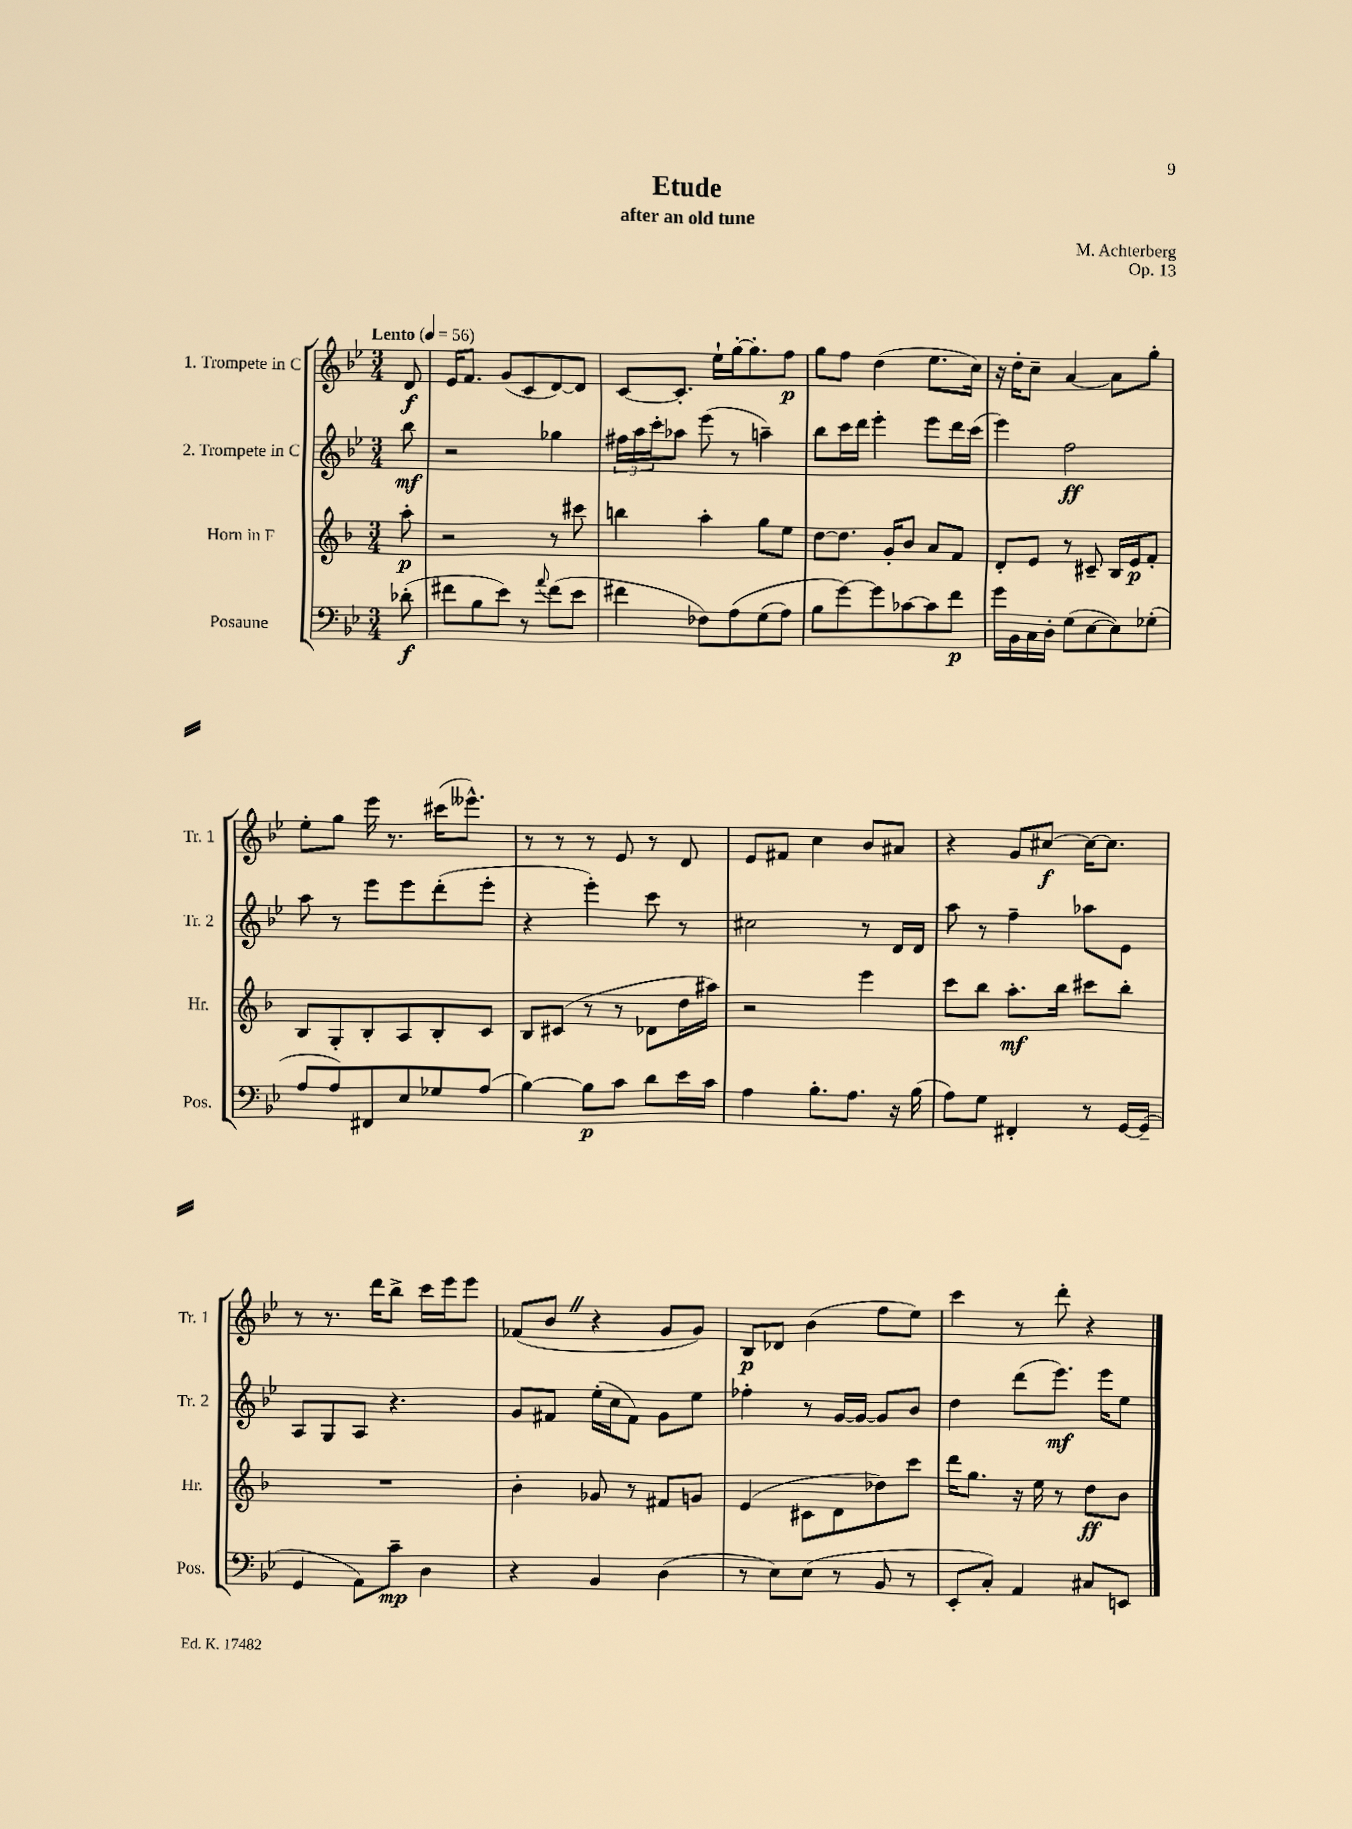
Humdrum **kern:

**kern	**dynam	**kern	**dynam	**kern	**dynam	**kern	**dynam
*part4	*part4	*part3	*part3	*part2	*part2	*part1	*part1
*staff4	*staff4	*staff3	*staff3	*staff2	*staff2	*staff1	*staff1
*I"Posaune	*	*I"Horn in F	*	*I"2. Trompete in C	*	*I"1. Trompete in C	*
*I'Pos.	*	*I'Hr.	*	*I'Tr. 2	*	*I'Tr. 1	*
*clefF4	*	*clefG2	*	*clefG2	*	*clefG2	*
*k[b-e-]	*	*k[b-]	*	*k[b-e-]	*	*k[b-e-]	*
*M3/4	*	*M3/4	*	*M3/4	*	*M3/4	*
*MM56	*	*MM56	*	*MM56	*	*MM56	*
=	=	=	=	=	=	=	=
!	!	!	!	!	!	!LO:TX:a:B:t=Lento	!
(8d-X'\	f	8aa'\	p	8bb-\	mf	8d/	f
=1	=1	=1	=1	=1	=1	=1	=1
8f#X\L	.	2r	.	2r	.	16e-/KL	.
.	.	.	.	.	.	8.f/J	.
8B-\	.	.	.	.	.	.	.
8e-\J)	.	.	.	.	.	(8g/L	.
8r	.	.	.	.	.	8c/	.
8qqa/	.	.	.	.	.	.	.
(8f#\L	.	8r	.	4gg-X\	.	[8d/)	.
8e-\J	.	8ccc#X\	.	.	.	8d/J]	.
=2	=2	=2	=2	=2	=2	=2	=2
4f#X\	.	4bbn\	.	24ff#X\LL	.	[8c/L	.
.	.	.	.	24aa\	.	.	.
.	.	.	.	24ccc'\J	.	.	.
.	.	.	.	8aa-X\J	.	8.c'/J]	.
8F-X\L)	.	4aa'\	.	(8eee-\	.	.	.
.	.	.	.	.	.	16ee-`\LL	.
(8A\	.	.	.	8r	.	[16gg'\J	.
.	.	.	.	.	.	8.gg'\]	.
(8G\	.	8gg\L	.	4aan~\)	.	.	.
8A\J)	.	8ee\J	.	.	.	8ff\J	p
=3	=3	=3	=3	=3	=3	=3	=3
8B-\L	.	[8dd\L	.	8bb-\L	.	8gg\L	.
[8g\)	.	8.dd\J]	.	16ccc\L	.	8ff\J	.
.	.	.	.	16ddd\JJ	.	.	.
8g\]	.	.	.	4eee-'\	.	(4dd\	.
.	.	16g'/KL	.	.	.	.	.
[8c-X\	.	8b-/J	.	.	.	.	.
8c-\]	.	8a/L	.	8eee-\L	.	8.ee-\L	.
8f\J	p	8f/J	.	16ddd\L	.	.	.
.	.	.	.	(16ccc\JJ	.	16cc\Jk)	.
=4	=4	=4	=4	=4	=4	=4	=4
16g\LL	.	8d'/L	.	4eee-\)	.	16r	.
16BB-\	.	.	.	.	.	16dd'\KL	.
16C\	.	8e/J	.	.	.	8cc~\J	.
16D'\JJ	.	.	.	.	.	.	.
(8G\L	.	8r	.	2ff\	ff	[4a/	.
[8E-\	.	8c#X~/	.	.	.	.	.
8E-\])	.	16B-/LL	.	.	.	8a\L]	.
.	.	16e/J	p	.	.	.	.
(8G-X'\J	.	8f'/J	.	.	.	8gg'\J	.
!!LO:LB:g=z
=5	=5	=5	=5	=5	=5	=5	=5
8A/L	.	8B-/L	.	8aa\	.	8ee-'\L	.
8A/)	.	8G'/	.	8r	.	8gg\J	.
8FF#X/	.	8B-'/	.	8eee-\L	.	16eee-\	.
.	.	.	.	.	.	8.r	.
8E-/	.	8A/	.	8eee-\	.	.	.
8G-X/	.	8B-'/	.	(8ddd'\	.	(16ccc#X\KL	.
.	.	.	.	.	.	8.eee--X^^\J)	.
(8A/J	.	8c/J	.	8eee-'\J	.	.	.
=6	=6	=6	=6	=6	=6	=6	=6
[4B-\)	.	8B-/L	.	4r	.	8r	.
.	.	(8c#X/J	.	.	.	8r	.
8B-\L]	p	8r	.	4eee-'\)	.	8r	.
8c\J	.	8r	.	.	.	8e-/	.
8d\L	.	8d-X\L	.	8ccc\	.	8r	.
16e-\L	.	16dd\L	.	8r	.	8d/	.
16c\JJ	.	16aa#X\JJ)	.	.	.	.	.
=7	=7	=7	=7	=7	=7	=7	=7
4A\	.	2r	.	2cc#X\	.	8e-/L	.
.	.	.	.	.	.	8f#X/J	.
8.B-'\L	.	.	.	.	.	4cc\	.
8.A\J	.	.	.	.	.	.	.
.	.	4eee\	.	8r	.	8b-/L	.
16r	.	.	.	16d/LL	.	8a#X/J	.
(16B-\	.	.	.	16d/JJ	.	.	.
=8	=8	=8	=8	=8	=8	=8	=8
8A\L)	.	8ccc\L	.	8aa\	.	4r	.
8G\J	.	8bb-\J	.	8r	.	.	.
4FF#X'/	.	8.aa'\L	mf	4ff~\	.	8g/L	.
.	.	.	.	.	.	[8cc#X/J	f
.	.	16bb-\Jk	.	.	.	.	.
8r	.	8ccc#X\L	.	8aa-X\L	.	16cc#\KL_	.
.	.	.	.	.	.	8.cc#\J]	.
[16GG/LL	.	8bb-'\J	.	8e-\J	.	.	.
(16GG~/JJ]	.	.	.	.	.	.	.
!!LO:LB:g=z
=9	=9	=9	=9	=9	=9	=9	=9
4GG/	.	2.r	.	8A/L	.	8r	.
.	.	.	.	8G/	.	8.r	.
8AA\L)	.	.	.	8A/J	.	.	.
.	.	.	.	.	.	16ddd\KL	.
8c~\J	mp	.	.	4.r	.	8bb-^\J	.
4D\	.	.	.	.	.	16ccc\LL	.
.	.	.	.	.	.	16eee-\J	.
.	.	.	.	.	.	8eee-\J	.
=10	=10	=10	=10	=10	=10	=10	=10
4r	.	4b-'\	.	8g/L	.	(8f-X/L	.
.	.	.	.	8f#X/J	.	8b-Z/J	.
4BB-/	.	8g-X/	.	(16ee-'\LL	.	4r	.
.	.	.	.	16cc\J	.	.	.
.	.	8r	.	8f#\J)	.	.	.
(4D\	.	8f#X/L	.	8g\L	.	8g/L	.
.	.	8gn/J	.	8ee-\J	.	8g/J)	.
=11	=11	=11	=11	=11	=11	=11	=11
8r	.	(4e/	.	4ff-X'\	.	8B-/L	p
8E-\L)	.	.	.	.	.	8d-X/J	.
(8E-\J	.	8c#X\L	.	8r	.	(4b-\	.
8r	.	8d\	.	[16g/LL	.	.	.
.	.	.	.	16g/JJ_	.	.	.
8BB-/	.	8dd-X\)	.	8g/L]	.	8ff\L	.
8r	.	8ccc\J	.	8b-/J	.	8ee-\J)	.
=12	=12	=12	=12	=12	=12	=12	=12
8EE-'/L	.	16ddd\KL	.	4dd\	.	4ccc\	.
.	.	8.gg\J	.	.	.	.	.
8C'/J)	.	.	.	.	.	.	.
4AA/	.	16r	.	(8ddd\L	.	8r	.
.	.	16ee\	.	.	.	.	.
.	.	8r	.	8.eee-\J)	mf	8ddd'\	.
8C#X/L	.	8dd\L	ff	.	.	4r	.
.	.	.	.	16eee-\KL	.	.	.
8EEn/J	.	8b-\J	.	8ee-\J	.	.	.
==	==	==	==	==	==	==	==
*-	*-	*-	*-	*-	*-	*-	*-
